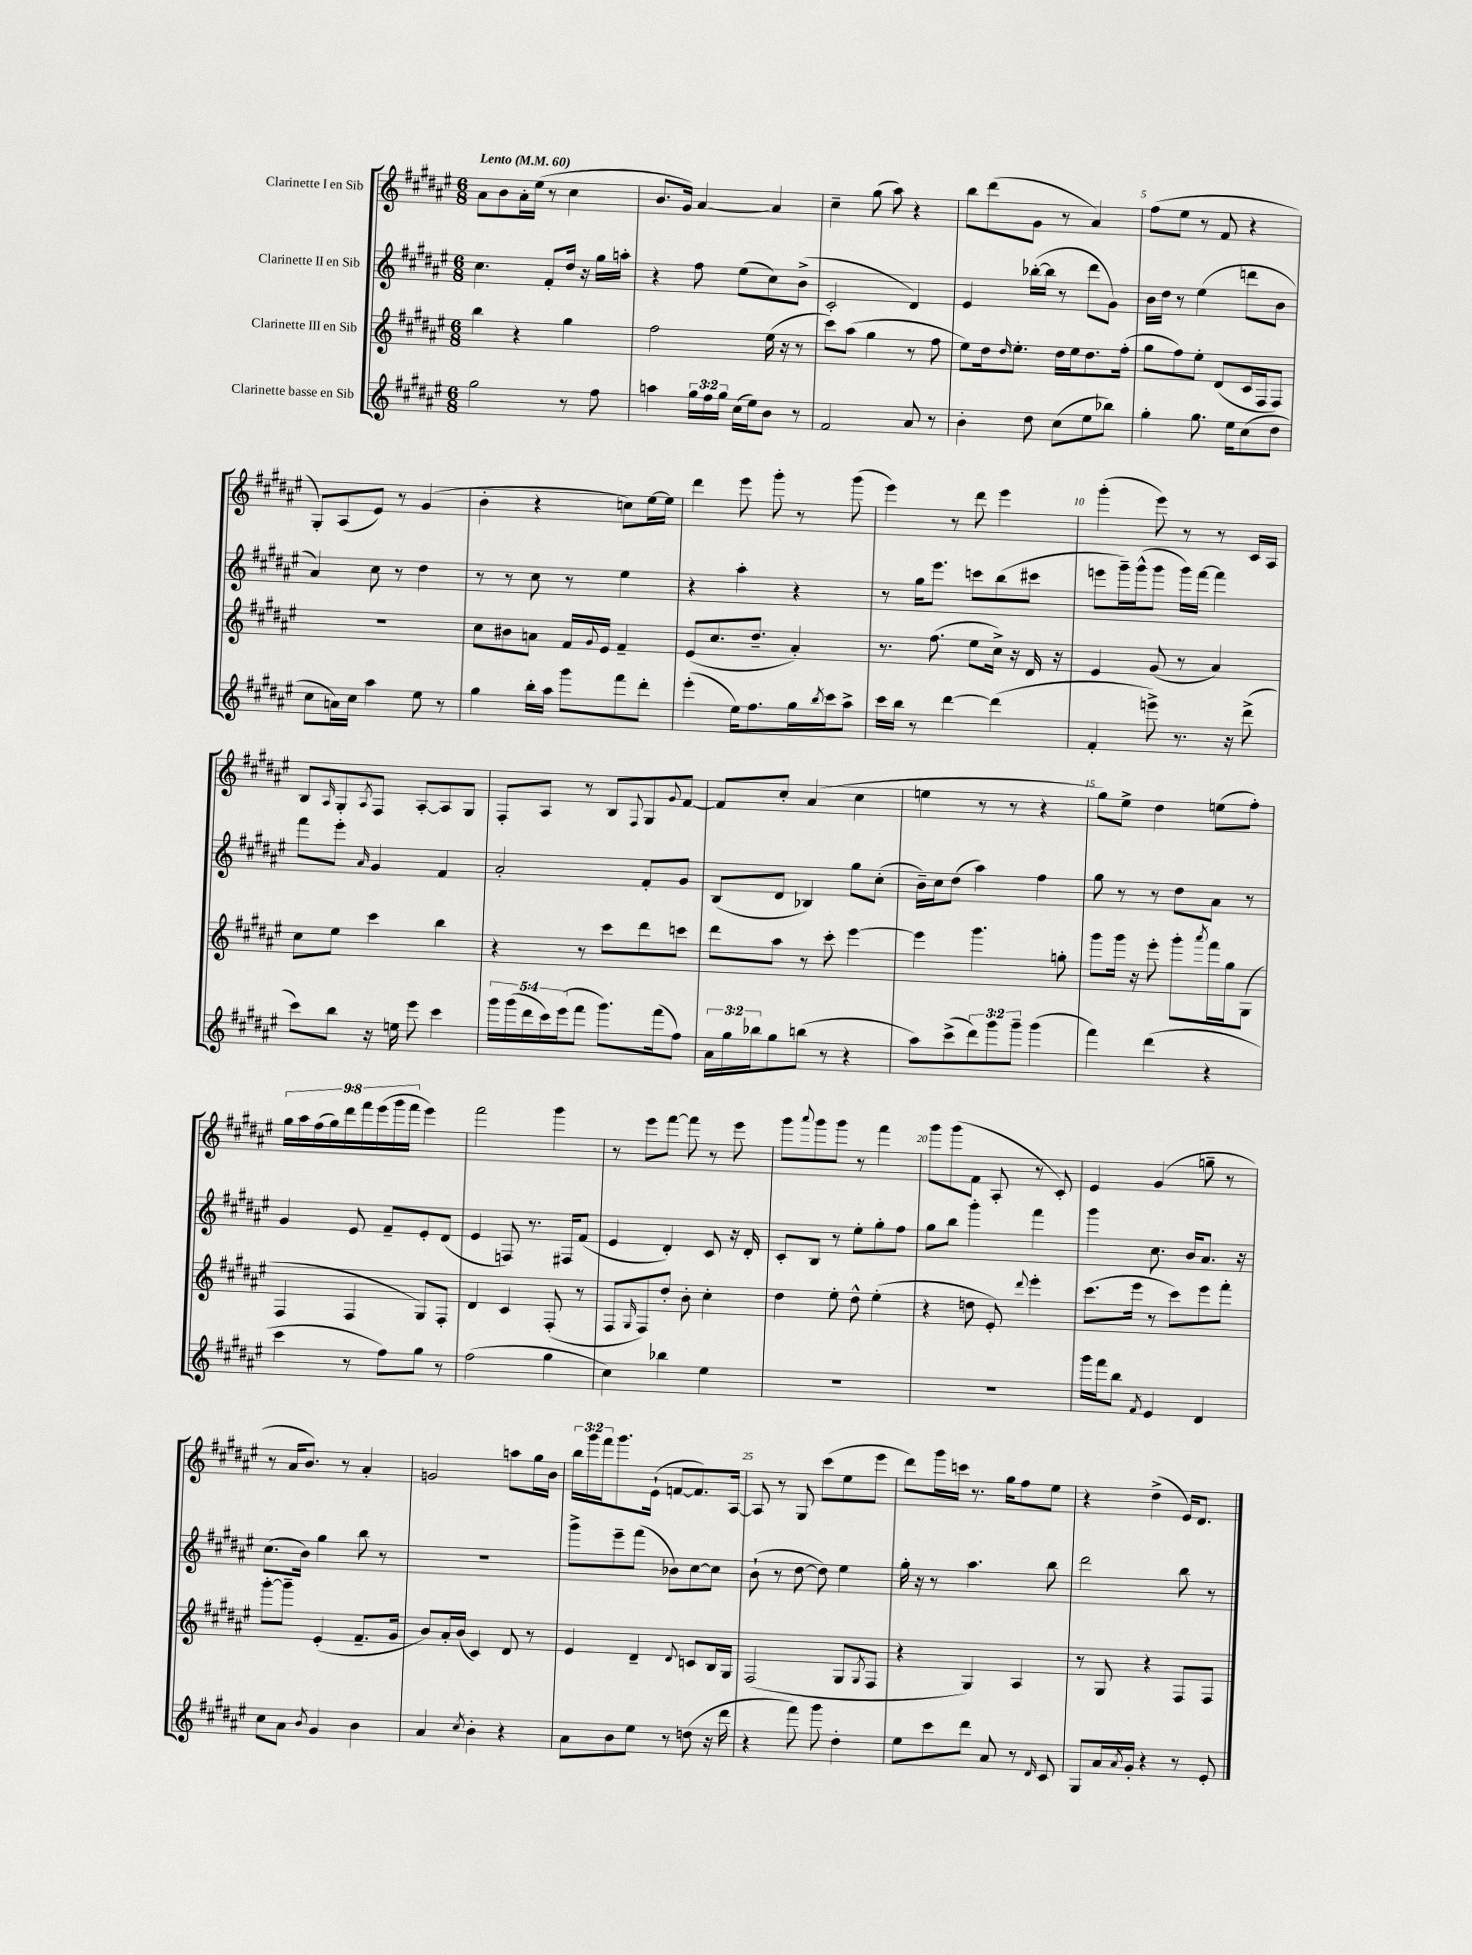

**kern	**kern	**kern	**kern
*part4	*part3	*part2	*part1
*staff4	*staff3	*staff2	*staff1
*I"Clarinette basse en Sib	*I"Clarinette III en Sib	*I"Clarinette II en Sib	*I"Clarinette I en Sib
*clefG2	*clefG2	*clefG2	*clefG2
*k[f#c#g#d#a#e#]	*k[f#c#g#d#a#e#]	*k[f#c#g#d#a#e#]	*k[f#c#g#d#a#e#]
*M6/8	*M6/8	*M6/8	*M6/8
*MM60	*MM60	*MM60	*MM60
=1	=1	=1	=1
!	!	!	!LO:TX:a:B:t=Lento
2gg#\	4bb\	4.cc#\	8a#\L
.	.	.	8b\
.	4r	.	16a#'\L
.	.	.	(16ee#\JJ
.	.	8f#'/L	8r
8r	4gg#\	16dd#/Jk	4cc#\
.	.	16r	.
8ff#\	.	16gg#\LL	.
.	.	16aan'\JJ	.
=2	=2	=2	=2
4aan\	2ff#\	4r	8.b/L
.	.	.	16g#/Jk)
24gg#\LL	.	8ff#\	[4a#/
24ff#\	.	.	.
24gg#\JJ	.	.	.
(16cc#\LL	.	(8ee#\L	.
16ee#\J)	.	.	.
8b\J	(16ee#\	8cc#\)	4a#/]
.	16r	.	.
8r	8r	(8b^\J	.
=3	=3	=3	=3
2f#/	8ccc#\L)	2c#'/	4cc#~\
.	(8aa#\J	.	.
.	4gg#\	.	(8gg#\
.	.	.	8aa#\)
8a#/	8r	4d#/)	4r
8r	8ff#\	.	.
=4	=4	=4	=4
4b'\	8ee#\L)	4e#/	8bb\L
.	16dd#\k	.	(8ddd#\
.	16qqdd#/	.	.
.	8.ee#'\J	.	.
8dd#\	.	([16bb-X'\LL	8g#\J
.	.	16bb-\JJ]	.
(8cc#\L	16dd#\LL	8r	8r
.	16ee#\J	.	.
8ee#\	8.dd#\	8ddd#\L	4a#/)
8bb-X\J)	.	8g#\J)	.
.	(16ff#'\Jk	.	.
=5	=5	=5	=5
4gg#'\	8gg#\L	16b\LL	(8ff#\L
.	.	16dd#\JJ	.
.	8ff#\)	8r	8ee#\J
8.gg#\	8ee#'\J	(4ee#\	8r
.	(8d#/L	.	8f#/
16ee#\KL	.	.	.
(8cc#\	16c#/L	8dddn\L	4r
.	16F#/J	.	.
8dd#\J	8F#/J)	8b\J	.
!!LO:LB:g=z
=6	=6	=6	=6
8cc#\L	2.r	4a#/)	8G#'/L)
16an\L)	.	.	(8A#/
16cc#\JJ	.	.	.
4aa#\	.	8cc#\	8e#/J)
.	.	8r	8r
8ee#\	.	4dd#\	(4g#/
8r	.	.	.
=7	=7	=7	=7
4gg#\	8cc#\L	8r	4b'\
.	8b#X\	8r	.
16bb'\LL	8an\J	8cc#\	4r
16aa#\JJ	.	.	.
8ggg#\L	16f#/LL	8r	.
.	8qqg#/	.	.
.	16e#/JJ	.	.
8fff#\	4f#~/	4ee#\	8ccn\L)
8ddd#'\J	.	.	[16ee#\L
.	.	.	16ee#\JJ]
=8	=8	=8	=8
(4eee#'\	(8e#/L	4r	4ddd#\
.	8.cc#/	.	.
16ee#\KL)	.	4aa#'\	8eee#\
8.ff#\	8.dd#~/J	.	.
.	.	.	8ggg#'\
16gg#\L	4a#'/)	4r	8r
8qbb/	.	.	.
16ccc#\J	.	.	.
8aa#^\J	.	.	(8ggg#\
=9	=9	=9	=9
16ccc#\LL	8.r	8r	4eee#\)
16bb\JJ	.	.	.
8r	.	16gg#\KL	.
.	(8.ff#\	8.eee#\J	.
[4ddd#\	.	.	8r
.	8ee#\L	8cccn\L	8ddd#\
(4ddd#\]	16cc#^\Jk)	(8bb\	4eee#\
.	16r	.	.
.	16d#/	8ccc#X\J	.
.	16r	.	.
=10	=10	=10	=10
4f#'/	4e#/	8eeen\L	(4ggg#'\
.	.	16ggg#~\L)	.
.	.	(16ggg#^^\J	.
8eeen^\)	(8g#/	8ggg#\J	8eee#\)
8.r	8r	16ggg#\LL)	8r
.	.	[16fff#\JJ	.
.	4a#/)	4fff#\]	8r
16r	.	.	.
(8ddd#^\	.	.	16c#/LL
.	.	.	16A#/JJ
!!LO:LB:g=z
=11	=11	=11	=11
8ccc#\L)	8cc#\L	8fff#\L	8B/L
.	.	.	16qqA#/
8bb\J	8ee#\J	8eee#'\J	8G#'/
.	.	16qqa#/	8qA#/
16r	4ccc#\	4g#/	8F#/J
16een\	.	.	.
8eee#\	.	.	[8A#'/L
4ccc#\	4bb\	4f#/	8A#/]
.	.	.	8G#/J
=12	=12	=12	=12
20ggg#\LL	4r	2a#'/	8F#'/L
(20ggg#\	.	.	.
20ddd#\	.	.	.
.	.	.	8A#/J
20ccc#\)	.	.	.
(20eee#\J	.	.	.
8fff#\J	8r	.	8r
8.ggg#\L)	8ccc#\L	.	8B/L
.	.	.	8qqF#/
.	8ddd#\	8f#'/L	8G#/
(16fff#\k	.	.	.
.	.	.	8qqg#/
8ff#\J)	8cccn\J	8g#/J	[8f#/J
=13	=13	=13	=13
24a#\LL	8ddd#\L	(8B/L	8f#/L]
24gg#\	.	.	.
24bb-X\J	.	.	.
8gg#\	8aa#\J	8d#/J	8cc#'/J
(8bbn\J	8r	4B-X/)	(4a#/
8r	8ccc#'\	.	.
4r	[4eee#\	8gg#\L	4cc#\
.	.	(8cc#'\J	.
=14	=14	=14	=14
8aa#\L)	4eee#\]	16b~\LL)	4een\
.	.	16cc#\J	.
(8ccc#^\	.	(8dd#\J	.
12ddd#\)	4.ggg#\	4aa#\)	8r
12ggg#\	.	.	.
.	.	.	8r
12ggg#~\J	.	.	.
(4ggg#\	.	4ff#\	4r
.	8ggn'\	.	.
=15	=15	=15	=15
4fff#\)	8ggg#\L	8gg#\	8gg#\L)
.	16ggg#\Jk	8r	8ee#^\J
.	16r	.	.
(4ddd#\	8eee#'\	8r	4dd#\
.	8ggg#'\L	8dd#\L	.
.	8qaaa#/	.	.
4r	16fff#\L	8a#\J	(8een\L
.	16gg#\J	.	.
.	(8G#\J	8r	8ff#'\J)
!!LO:LB:g=z
=16	=16	=16	=16
4ccc#\	4F#/	4g#/	18gg#\LL
.	.	.	18aa#\
.	.	.	(18ff#\
.	.	.	18gg#\)
.	.	.	18ddd#\
8r	4F#/	8e#/	.
.	.	.	18fff#\
.	.	.	(18eee#\
8ff#\L)	.	8f#~/L	.
.	.	.	18ggg#\
.	.	.	18fff#\JJ
8gg#\J	8G#/L)	8e#'/	4eee#\)
8r	8F#'/J	(8d#/J	.
=17	=17	=17	=17
(2ff#\	4d#/	4e#/	2fff#\
.	4c#/	8Fn/)	.
.	.	8.r	.
4gg#\	(8F#'/	.	4ggg#\
.	.	16F#X/KL	.
.	8r	(8f#/J	.
=18	=18	=18	=18
4cc#\)	8F#/L	4e#/	8r
.	16qqG#/	.	.
.	8F#/)	.	8eee#\L
4bb-X\	8dd#'/J	4d#'/)	[8fff#\J
.	8b'\	.	8fff#\]
4ee#\	4cc#'\	8c#/	8r
.	.	16r	8eee#\
.	.	16d#'/	.
=19	=19	=19	=19
2.r	4dd#\	8c#'/L	8ggg#\L
.	.	.	8qqaaa#/
.	.	8B/J	8ggg#\
.	8ee#'\	8r	8ggg#\J
.	8dd#^^\	8ee#'\L	8r
.	(4ee#'\	8gg#'\	4fff#\
.	.	8ff#\J	.
=20	=20	=20	=20
2.r	4r	8gg#\L	8ggg#\L
.	.	8bb\J	(8ggg#\
.	8ddn\	4ggg#'\	8f#\J
.	8e#'/)	.	8A#'/
.	8qqddd#/	.	.
.	4eee#'\	4fff#\	8r
.	.	.	8c#'/)
=21	=21	=21	=21
16ggg#\LL	(8.ccc#\L	4ggg#\	4e#/
16fff#\J	.	.	.
8bb\J	.	.	.
.	16eee#\Jk	.	.
8qf#/	.	.	.
4e#/	8r	8.cc#\	(4g#/
.	8ccc#\L)	.	.
.	.	16b/KL	.
4d#/	8eee#\	8.a#/J	8ggn~\
.	8fff#'\J	.	8r
.	.	16r	.
!!LO:LB:g=z
=22	=22	=22	=22
8cc#\L	[8ggg#'\L	(8.cc#\L	8r
8a#\J	8ggg#~\J]	.	16a#/KL
.	.	16b\Jk)	8.b/J)
8qb/	.	.	.
4g#/	(4e#'/	4gg#\	.
.	.	.	8r
4b\	8.f#~/L	8bb\	4a#'/
.	.	8r	.
.	16g#/Jk	.	.
=23	=23	=23	=23
4a#/	8b/L)	2.r	2gn/
.	16a#'/L	.	.
.	(16b/JJ	.	.
8qcc#/	.	.	.
4b'\	4c#/)	.	.
4r	8d#/	.	8aan\L
.	8r	.	16gg#\L
.	.	.	16b\JJ
=24	=24	=24	=24
8a#\L	4e#/	8ggg#^\L	24bb\LL
.	.	.	24ggg#\
.	.	.	24fff#\J
8b\	.	8eee#~\	8.ggg#\
8ee#\J	4d#~/	(8fff#\J	.
.	.	.	(16e#`\Jk
8r	.	8b-X\L)	[8fn/L
.	8qqd#/	.	.
(8ddn\	8cn/L	[8cc#\	8.f/])
16r	16B/L	8cc#\J]	.
16ddd#\	16G#/JJ	.	[16A#/Jk
=25	=25	=25	=25
4r	(2F#/	(8b`\	8A#/]
.	.	8r	8r
8fff#\)	.	[8dd#\	8G#/
8ggg#\	.	8dd#\])	(8ccc#\L
4dd#'\	8G#/L	4ee#\	8ee#\
.	8qG#/	.	.
.	8F#/J	.	8eee#\J
=26	=26	=26	=26
8ee#\L	4r	16gg#'\	8ddd#\L)
.	.	16r	.
8ccc#\	.	8r	16ggg#\L
.	.	.	16cccn\JJ
8ddd#\J	4G#/)	4.aa#\	8.r
8a#/	.	.	.
.	.	.	16gg#\KL
8r	4A#/	.	8ff#\
16qqd#/	.	.	.
8c#/	.	8bb\	8ee#\J
=27	=27	=27	=27
8G#/L	8r	2ddd#\	4r
16a#/L	8G#/	.	.
8qa#/	.	.	.
16g#'/JJ	.	.	.
4r	4r	.	(4dd#^\
8r	8F#/L	8bb\	16e#/KL)
.	.	.	8.d#/J
8e#'/	8F#/J	8r	.
==	==	==	==
*-	*-	*-	*-
